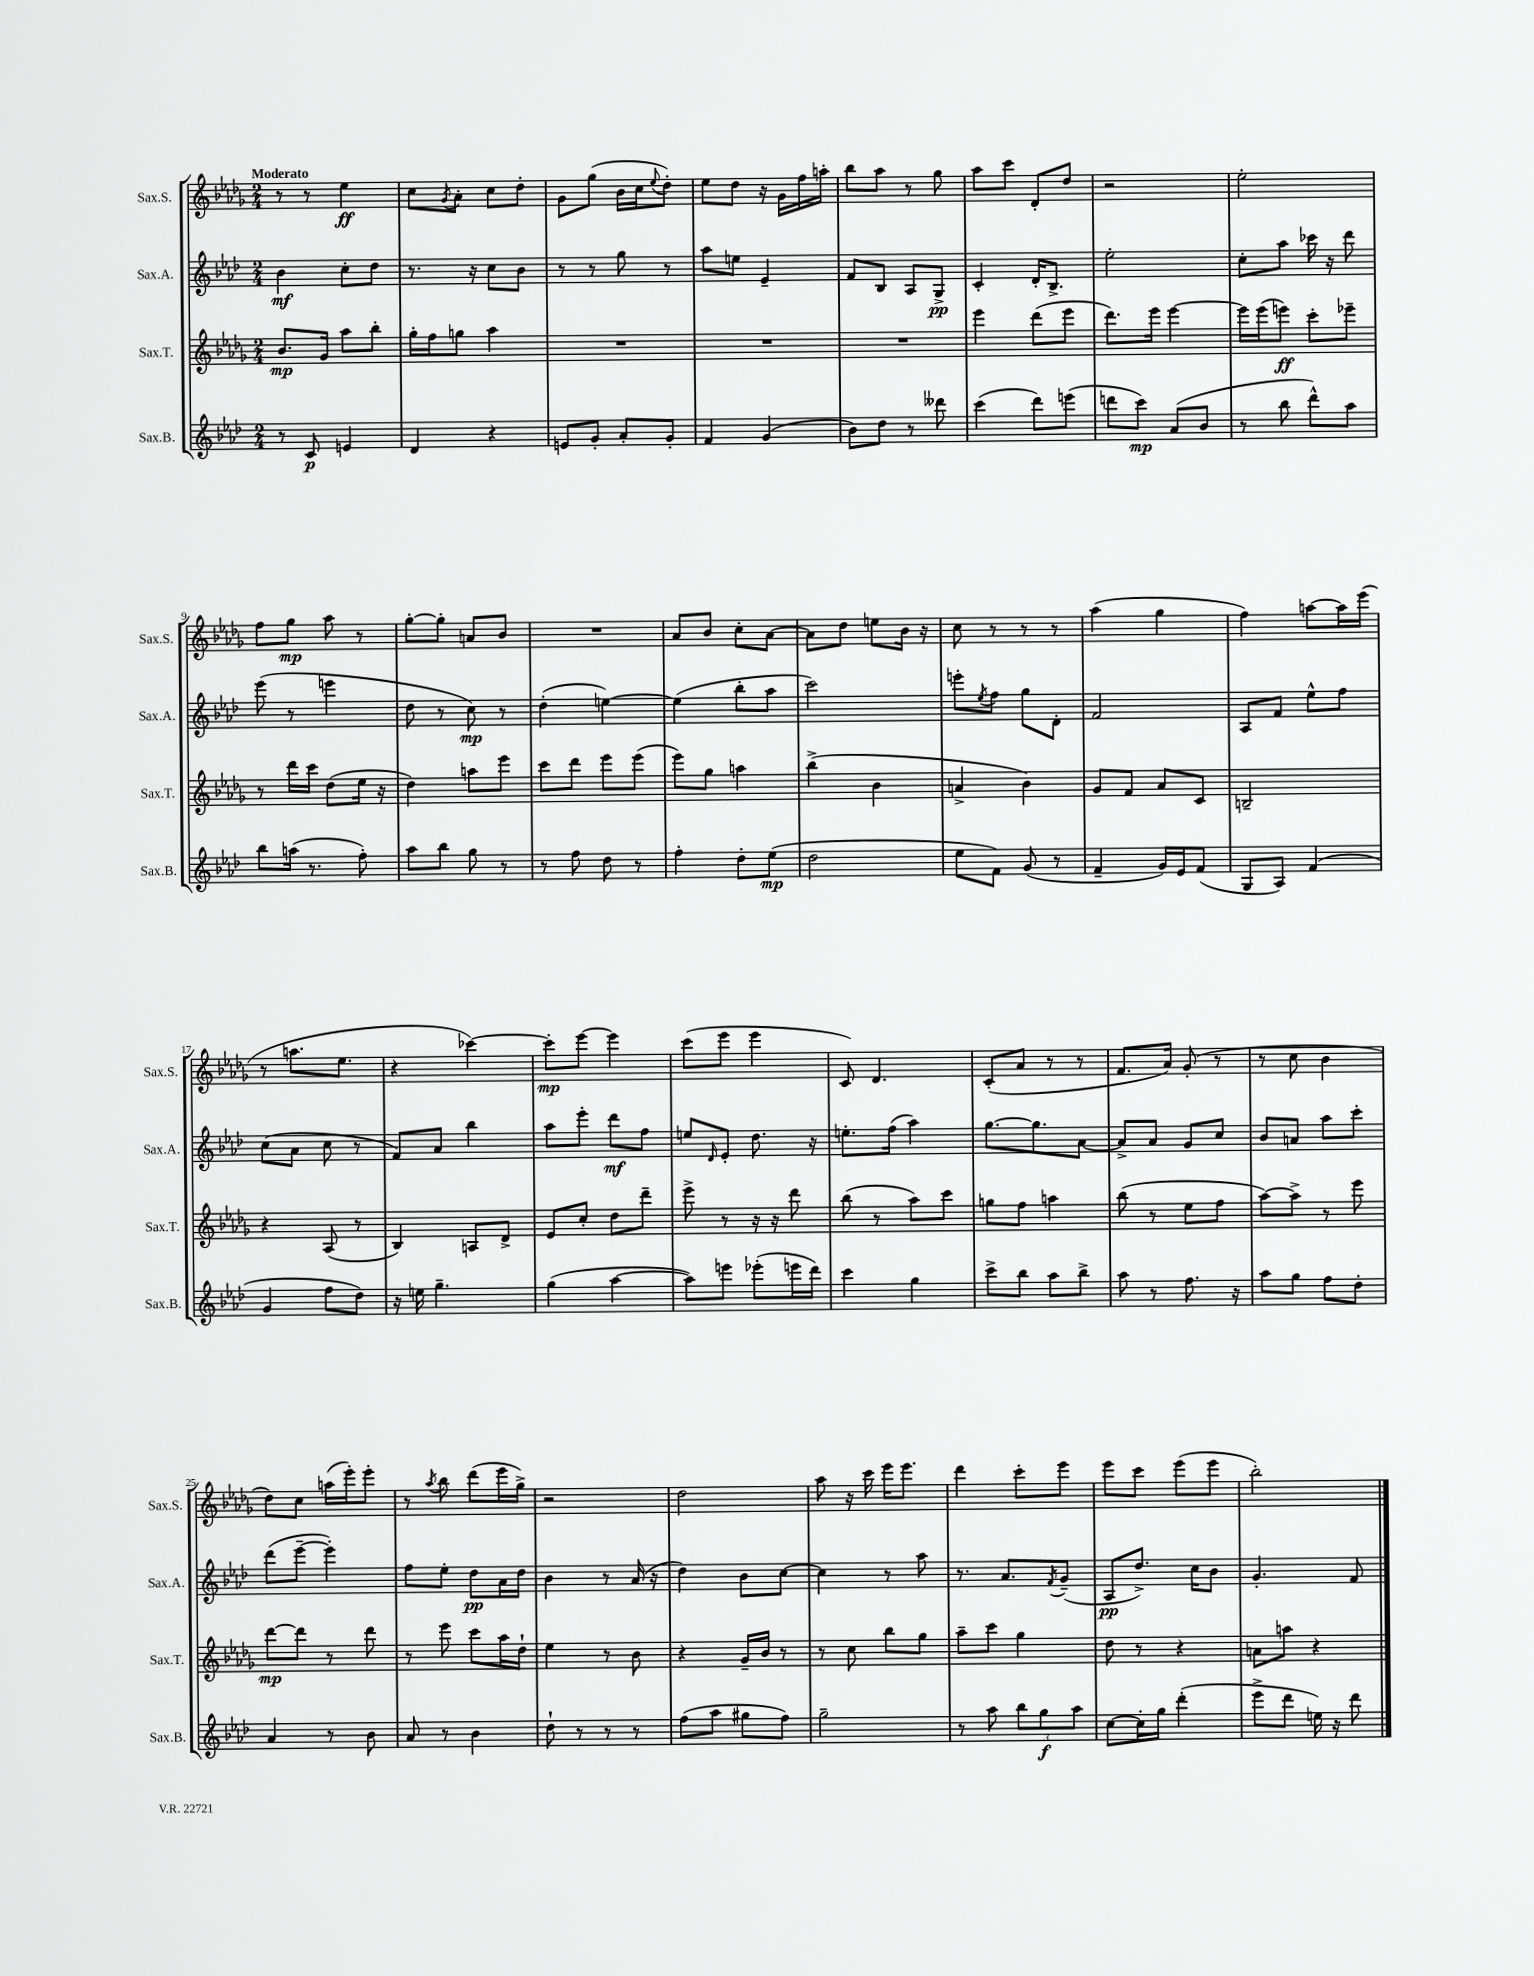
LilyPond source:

<<
\new StaffGroup <<
\new Staff = "s0" \with { instrumentName = "Sax.S." shortInstrumentName = "Sax.S." } {
    \clef treble \key des \major \numericTimeSignature \time 2/4 \tempo "Moderato"
    r8 r8 ees''4\ff |
    c''8 \acciaccatura { ges'8 } aes'8-. c''8 des''8-. |
    ges'8 ges''8( bes'16 c''16 \appoggiatura { ees''8 } des''8-.) |
    ees''8 des''8 r16 ges'16 f''16 a''16-. |
    bes''8 aes''8 r8 ges''8 |
    aes''8 c'''8 des'8-. des''8 |
    r2 |
    ees''2-. |
    f''8 ges''8\mp aes''8 r8 |
    ges''8~-. ges''8-. a'8 bes'8 |
    R2 |
    aes'8 bes'8 c''8-. aes'8~ |
    aes'8 des''8 e''8 bes'16 r16 |
    c''8 r8 r8 r8 |
    aes''4( ges''4 |
    f''4) a''8~ a''16 ees'''16( |
    r8 a''8. ees''8. |
    r4 ces'''4~) |
    ces'''8-.\mp ees'''8~ ees'''4 |
    c'''8( ees'''8 ees'''4 |
    c'8) des'4. |
    c'8-.( aes'8 r8 r8 |
    f'8. aes'16) ges'8-.( r8 |
    r8 c''8 bes'4 |
    des''8) c''8 a''16( ees'''16-.) ees'''8-. |
    r8 \acciaccatura { aes''8 } bes''8 des'''8( ees'''16 ges''16->) |
    r2 |
    des''2 |
    aes''8 r16 c'''16 ees'''16 ees'''8. |
    des'''4 c'''8-. ees'''8 |
    ees'''8 c'''8 ees'''8( ees'''8 |
    bes''2-.) \bar "|." |
}
\new Staff = "s1" \with { instrumentName = "Sax.A." shortInstrumentName = "Sax.A." } {
    \clef treble \key aes \major \numericTimeSignature \time 2/4
    bes'4\mf c''8-. des''8 |
    r8. r16 c''8 bes'8 |
    r8 r8 g''8 r8 |
    aes''8 e''8 ees'4-- |
    f'8 bes8 aes8 g8->\pp |
    c'4-. des'16-. bes8.-> |
    ees''2-. |
    c''8-. aes''8 ces'''16 r16 des'''8 |
    ees'''8( r8 e'''4 |
    des''8 r8 c''8\mp) r8 |
    des''4-.( e''4~) |
    e''4( bes''8-. aes''8 |
    c'''2) |
    e'''8-. \acciaccatura { ees''8 } f''8 g''8 des'8-. |
    f'2 |
    aes8 f'8 ees''8-^ f''8 |
    c''8( aes'8 c''8 r8 |
    f'8) aes'8 bes''4 |
    aes''8 ees'''8-. des'''8\mf f''8 |
    e''8 \grace { des'16 } ees'8-. des''8. r16 |
    e''8.-. f''16( aes''4) |
    g''8.~ g''8. aes'8~ |
    aes'8-> aes'8 g'8 c''8 |
    bes'8 a'8 aes''8 c'''8-. |
    des'''8( ees'''8~-- ees'''4-.) |
    f''8 ees''8-. des''8\pp aes'16 des''16 |
    bes'4 r8 aes'16( r16 |
    des''4) bes'8 c''8~ |
    c''4 r8 aes''8 |
    r8. aes'8. \acciaccatura { f'8 } g'8--( |
    aes8\pp des''8.->) c''16 bes'8 |
    g'4.-. f'8 \bar "|." |
}
\new Staff = "s2" \with { instrumentName = "Sax.T." shortInstrumentName = "Sax.T." } {
    \clef treble \key des \major \numericTimeSignature \time 2/4
    bes'8.\mp ges'16 aes''8 bes''8-. |
    ges''16-. f''16 g''8 aes''4 |
    R2 |
    R2 |
    R2 |
    ees'''4 des'''8( ees'''8 |
    des'''8.) ees'''16 ees'''4~ |
    ees'''16 ees'''16( e'''8\ff) c'''8-. ees'''8-- |
    r8 des'''16 c'''16 des''8( ees''16 r16 |
    des''4) a''8 ees'''8 |
    c'''8 des'''8 ees'''8 ees'''8( |
    ees'''8) ges''8 a''4 |
    bes''4->( bes'4 |
    a'4-> bes'4) |
    ges'8 f'8 aes'8 c'8 |
    b2-- |
    r4 aes8( r8 |
    bes4) a8 des'8-> |
    ees'8 c''8-. des''8 des'''8-- |
    ees'''8-> r8 r16 r16 des'''8 |
    bes''8( r8 aes''8) c'''8 |
    g''8 f''8 a''4 |
    bes''8( r8 ees''8 f''8 |
    aes''8~) aes''8-> r8 ees'''8 |
    des'''8~\mp des'''8 r8 des'''8 |
    r8 ees'''8 c'''8 aes''16 des''16-! |
    ees''4 r8 bes'8 |
    r4 ges'16-- bes'16 r8 |
    r8 c''8 bes''8 ges''8 |
    aes''8-- c'''8 ges''4 |
    des''8 r8 r4 |
    a'8 a''8 r4 \bar "|." |
}
\new Staff = "s3" \with { instrumentName = "Sax.B." shortInstrumentName = "Sax.B." } {
    \clef treble \key aes \major \numericTimeSignature \time 2/4
    r8 c'8\p e'4 |
    des'4 r4 |
    e'8 g'8-. aes'8-. g'8-. |
    f'4 g'4( |
    bes'8) des''8 r8 deses'''8 |
    c'''4( des'''8) e'''8( |
    d'''8 c'''8\mp) aes'8( bes'8 |
    r8 bes''8 des'''8-^) aes''8 |
    bes''8 a''16( r8. f''8-.) |
    aes''8 bes''8 g''8 r8 |
    r8 f''8 des''8 r8 |
    f''4-. des''8-. ees''8\mp( |
    des''2 |
    ees''8 f'8) g'8( r8 |
    f'4-- g'16) ees'16 f'8( |
    g8 aes8) f'4( |
    g'4 f''8 des''8) |
    r16 e''16 g''4.-- |
    g''4( aes''4~ |
    aes''8) e'''8 ees'''8-.( e'''16 des'''16) |
    c'''4 g''4 |
    c'''8-> bes''8 aes''8 bes''8-> |
    aes''8 r8 f''8. r16 |
    aes''8 g''8 f''8 des''8-. |
    aes'4 r8 bes'8 |
    aes'8 r8 bes'4 |
    des''8-! r8 r8 r8 |
    f''8( aes''8 gis''8 f''8) |
    g''2-- |
    r8 aes''8 \tuplet 3/2 { bes''8 g''8\f aes''8 } |
    c''8~ c''16-. g''16 des'''4-.( |
    ees'''8-> des'''8 e''16) r16 des'''8 \bar "|." |
}
>>
>>
